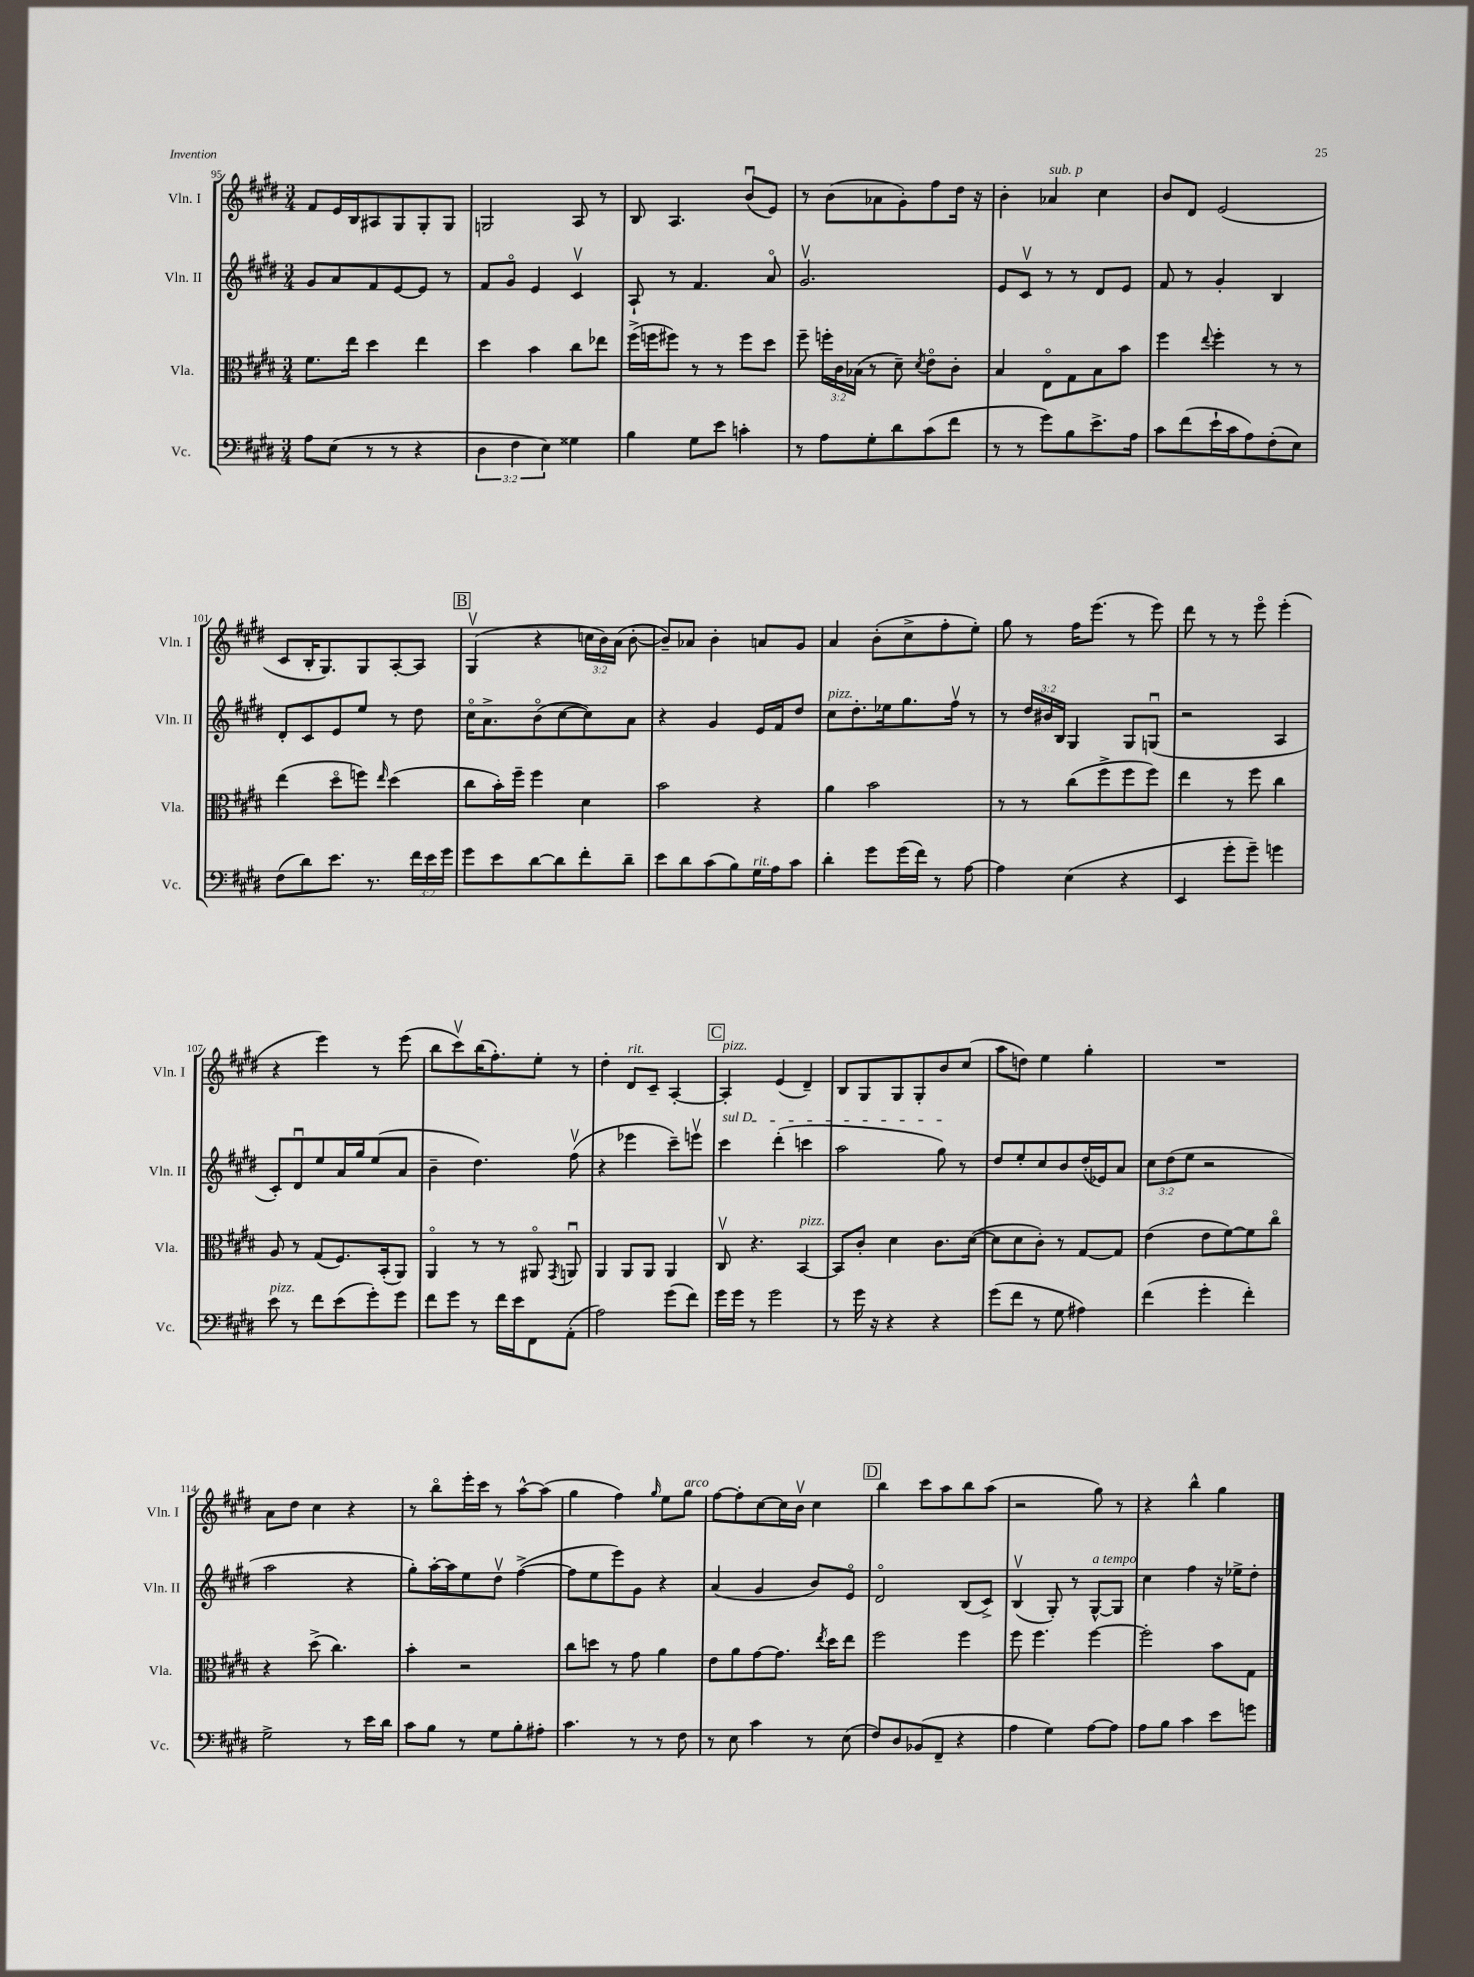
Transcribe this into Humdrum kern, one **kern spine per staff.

**kern	**kern	**kern	**kern
*staff4	*staff3	*staff2	*staff1
*clefF4	*clefC3	*clefG2	*clefG2
*k[f#c#g#d#]	*k[f#c#g#d#]	*k[f#c#g#d#]	*k[f#c#g#d#]
*M3/4	*M3/4	*M3/4	*M3/4
8A	8.f#	8g#	8f#
(8E	.	8a	16e
.	16ee	.	16B
8r	4dd#	8f#	8A#
8r	.	[8e	8G#
4r	4ee	8e]	8G#'
.	.	8r	8G#
=	=	=	=
6D#	4dd#	8f#	2G
.	.	8g#o	.
6F#	.	.	.
.	4b	4e	.
6E)	.	.	.
4G##	8cc#	4c#v	8A
.	8ee-	.	8r
=	=	=	=
4B	(16ff#^	8A`	8B
.	16ff	.	.
.	8ff#)	8r	4.A
8G#	8r	4.f#	.
8e	8r	.	.
4c'	8ff#	.	(8bu
.	8dd#	8ao	8e)
=	=	=	=
8r	8ff#~	2.g#v	8r
8A	24ff'	.	(8b
.	24c#	.	.
.	(24B-	.	.
8G#'	8r	.	8a-
8d#	8d#~)	.	8g#')
.	8qd#	.	.
(8c#	8eo	.	8ff#
8f#	8c#'	.	16dd#
.	.	.	16r
=	=	=	=
8r	4B	8e	4b'
8r	.	8c#v	.
8g#)	8Eo	8r	4a-
8B	8G#	8r	.
8.e^	8B	8d#	4cc#
.	8b	8e	.
16A	.	.	.
=	=	=	=
8c#	4ff#	8f#	8b
(8f#	.	8r	8d#
.	8qqee	.	.
16e`	4ff#'	4g#'	(2e
16c#	.	.	.
8A)	.	.	.
(8F#'	8r	4B	.
8E)	8r	.	.
=	=	=	=
(8F#	(4ee	8d#'	8c#
8d#)	.	8c#	16B'
.	.	.	8.G#)
8.e	8dd#o	8e	.
.	8ff)	8ee	8G#
8.r	.	.	.
.	16qqee	.	.
.	(4dd#	8r	[8A'
24f#	.	8dd#	8A]
24e	.	.	.
24g#	.	.	.
=	=	=	=
8g#	8cc#	16cc#o	(4G#v
.	.	8.a^	.
8e	16b')	.	.
.	16ff#~	.	.
[8d#	4ff#	(8bo	4r
8d#]	.	[8cc#	.
8f#'	4d#	8cc#])	24cc
.	.	.	24b)
.	.	.	(24a
8d#~	.	8a	[8b'
=	=	=	=
8e	2b	4r	8b~])
8d#	.	.	8a-
(8c#	.	4g#	4b'
8B)	.	.	.
16G#	4r	16e	8a
16A	.	16f#	.
8c#	.	8dd#	8g#
=	=	=	=
4d#'	4a	8cc#	4a
.	.	8.dd#'	.
8g#	2b	.	(8b'
.	.	16ee-	.
(16g#	.	8.gg#	8cc#^
16f#)	.	.	.
8r	.	.	8ff#'
.	.	16ff#v	.
[8A	.	8r	8ee')
=	=	=	=
4A]	8r	8r	8gg#
.	8r	24dd#	8r
.	.	24b#	.
.	.	24B	.
(4E	(8cc#	4G#	16ff#
.	.	.	(8.eee
.	8ff#^	.	.
4r	8ff#	8G#	8r
.	8ff#)	(8Gu	8eee)
=	=	=	=
4EE	4ee	2r	8ddd#
.	.	.	8r
8g#'	8r	.	8r
8g#~)	8ff#	.	8eeeo
4g	4cc#	4A	(4eee'
=	=	=	=
8e	8A	8c#')	4r
8r	8r	8d#u	.
8f#	(8G#	8ee	4eee)
(8e	8.F#)	16a	.
.	.	16gg#	.
8g#')	.	(8ee	8r
.	(16BB'	.	.
8g#	8AA)	8a	(8eee
=	=	=	=
8f#	4AAo	4b~	8bb
8g#	.	.	8ccc#v)
8r	8r	4.dd#)	(16bb
.	.	.	8.ff#')
16f#	8r	.	.
16e	.	.	.
8FF#	8AA#o	.	8ee'
.	8qGG#	.	.
(8AA'	8AAu	(8ff#v	8r
=	=	=	=
2A)	4AA	4r	4dd#'
.	8AA	4eee-	8d#
.	8AA	.	8c#~
(8g#	4AA	8ccc#~)	[4A'
8f#)	.	8eeev	.
=	=	=	=
16g#	8C#v	4ccc#	4A']
16g#	.	.	.
8r	4.r	.	.
2g#	.	(4ddd#'	(4e
.	[4BB	4ccc	4d#~)
=	=	=	=
8r	8BB]	2aa	8B
16g#	8c#'	.	8G#
16r	.	.	.
4r	4d#	.	8G#
.	.	.	8G#'
4r	8.c#	8gg#)	8b
.	.	8r	(8cc#
.	([16d#	.	.
=	=	=	=
(8g#	8d#]	8dd#	8aa
8f#	8d#	8ee'	8dd)
8r	8c#')	8cc#	4ee
8G#	8r	8b	.
4A#)	[8G#	(16dd#'	4gg#'
.	.	16e-)	.
.	8G#]	8a	.
=	=	=	=
(4f#	(4e	12cc#	2.r
.	.	(12dd#	.
.	.	12ee	.
4g#'	8e	2r	.
.	[8f#)	.	.
4f#')	8f#]	.	.
.	8cc#o	.	.
=	=	=	=
2G#^	4r	2aa	8a
.	.	.	8dd#
.	(8dd#^	.	4cc#
.	4.cc#)	.	.
8r	.	4r	4r
16e	.	.	.
16d#	.	.	.
=	=	=	=
8c#	4b'	8gg#')	8r
8B	.	[16aa'	8bbo
.	.	16aa]	.
8r	2r	8ee	16eee'
.	.	.	16ccc#
8G#	.	8dd#v	8r
8B'	.	([4ff#^	[8aa^^
8A#'	.	.	(8aa]
=	=	=	=
4.c#	8cc#	8ff#]	4gg#
.	8dd	8ee	.
.	8r	8eee)	4ff#)
8r	8g#	8g#	.
.	.	.	16qqgg#
8r	4a	4r	8ee
8F#	.	.	8gg#
=	=	=	=
8r	8e	(4a	[8ff#
8E	8a	.	8ff#']
4c#	[8g#	4g#	[8cc#
.	8.g#]	.	16cc#]
.	.	.	16bv
8r	.	8b)	4cc#
.	8qee	.	.
.	16dd#	.	.
(8E	8ee	8eo	.
=	=	=	=
8F#)	2ff#	2d#o	4bb
8D#	.	.	.
(8BB-	.	.	8ccc#
8FF#~	.	.	8aa
4r	4ff#	(8B	8bb
.	.	8c#^)	(8aa
=	=	=	=
4A	8ff#	(4Bv	2r
.	4.ff#	.	.
4G#)	.	8G#')	.
.	.	8r	.
[8A	[4ff#	[8G#^^	8gg#)
8A]	.	8G#]	8r
=	=	=	=
8A	2ff#']	4cc#	4r
8B	.	.	.
4c#	.	4ff#	4bb^^
8e	8b	16r	4gg#
.	.	16ee-^	.
8g	8G#	8dd#'	.
==	==	==	==
*-	*-	*-	*-
